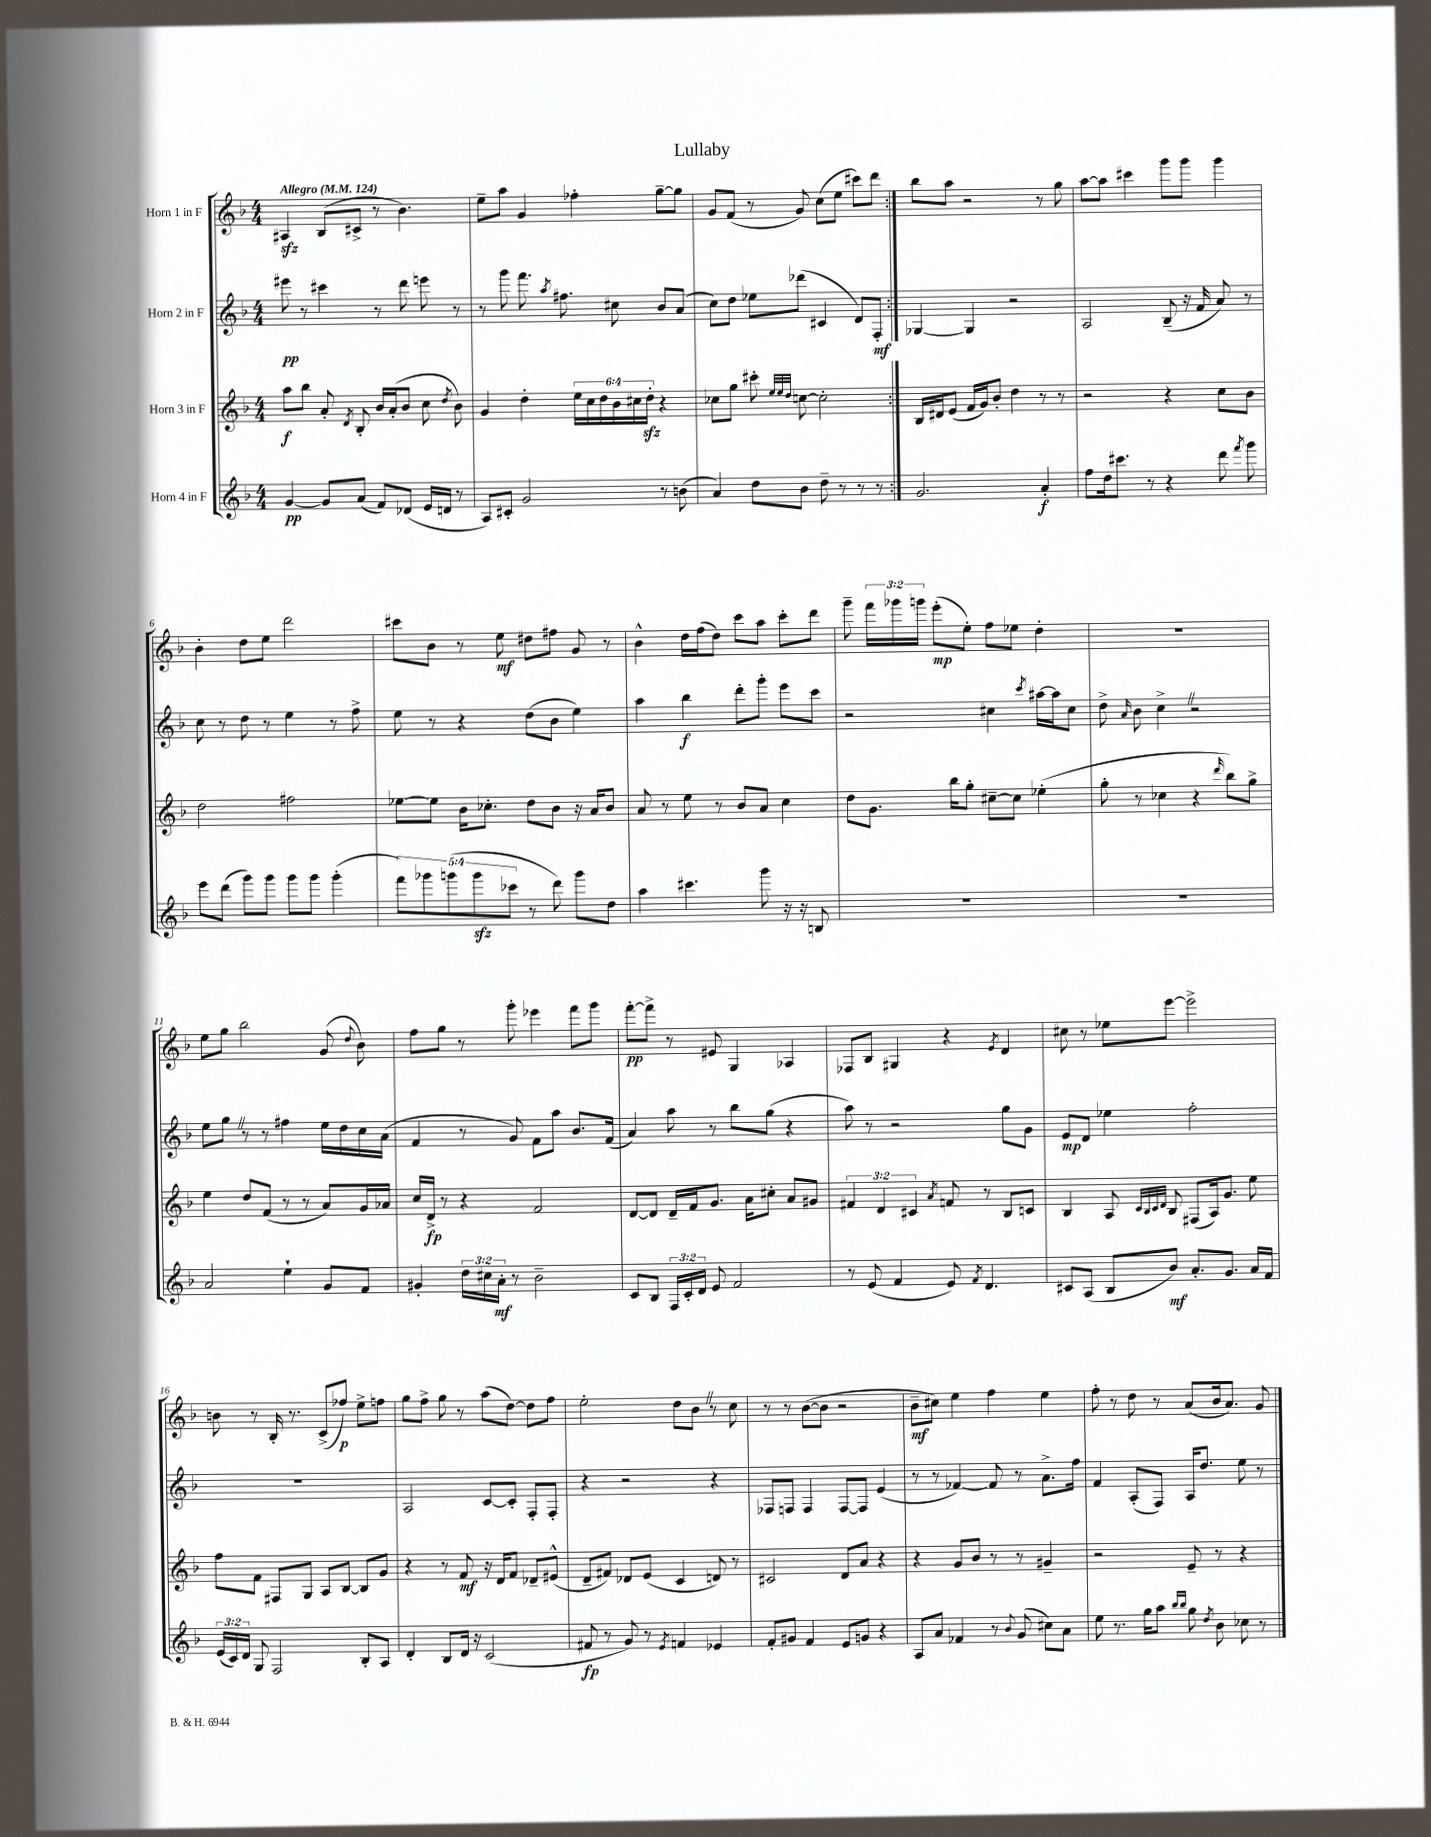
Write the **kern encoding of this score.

**kern	**kern	**kern	**kern
*staff4	*staff3	*staff2	*staff1
*clefG2	*clefG2	*clefG2	*clefG2
*k[b-]	*k[b-]	*k[b-]	*k[b-]
*M4/4	*M4/4	*M4/4	*M4/4
*MM124	*MM124	*MM124	*MM124
[4g/	8aa\L	8eee#\	4A#/
.	8bb-\J	8r	.
8g/]L	8a'/	4ccc#\	(8B-/L
.	8qd/	.	.
(8a/J	8B-'/	.	8c#^/J
8f/L)	16b-/LL	8r	8r
.	(16a'/J	.	.
(8d-/J	8b-/J	8ddd\	4.b-\)
16e/LL	8cc\	8eee\	.
16d/JJ	.	.	.
.	8qdd/	.	.
8r	8b-\)	8r	.
=	=	=	=
8A/L)	4g/	8r	8ee~\L
8c#'/J	.	8ggg\	8aa\J
2g/	4dd'\	8.fff\	4g/
.	.	8qaa/	.
.	.	8.ff#\	.
.	24ee\LL	.	4ff-'\
.	24cc\	.	.
.	24dd\	.	.
.	24b-\	8cc#\	.
.	24cc#\	.	.
.	24dd'\JJ	.	.
8r	4r	8b-/L	[8gg~\L
(8b\	.	(8a/J	8gg\]J
=	=	=	=
4a/)	8cc-\L	8cc\L)	8g/L
.	8gg\J	8dd\J	(8f/J
8dd\L	8ccc#'\	8ee-\L	8r
.	32qqee/LLL	.	.
.	32qqee/	.	.
.	32qqdd/JJJ	.	.
8b-\J	[8cc\	(8ddd-\J	8g/)
8dd~\	2cc'\]	4c#/	(8cc\L
8r	.	.	8ee\J
8r	.	8d/L)	8ccc#\L)
8r	.	8F'/J	8ddd\J
=:|!	=:|!	=:|!	=:|!
2.g/	16B-/LL	[4G-/	8bb-\L
.	16d#/J	.	.
.	(8e/J	.	8aa\J
.	16f/LL	4G-/]	2r
.	16g/J)	.	.
.	8b-'/J	.	.
.	4dd\	2r	.
4a'/	8r	.	8r
.	8r	.	8gg\
=	=	=	=
8ff\L	2r	2A/	[8aa\L
16dd\k	.	.	8aa\]J
8.ccc#\J	.	.	.
.	.	.	4ccc#\
8r	.	.	.
4r	4r	(8B-~/	8ggg\L
.	.	16r	8ggg\J
.	.	16f/	.
8ddd\	8cc\L	8a/)	4ggg\
8qfff/	.	.	.
8ggg\	8b-\J	8r	.
=	=	=	=
8eee\L	2dd\	8cc\	4b-'\
(8ddd\J	.	8r	.
8ggg\L)	.	8dd\	8dd\L
8ggg\J	.	8r	8ee\J
8ggg\L	2ff#\	4ee\	2ddd\
8ggg\J	.	.	.
(4ggg'\	.	8r	.
.	.	8ff^\	.
=	=	=	=
10fff\L)	[8ee-\L	8ee\	8ccc#\L
10ggg-\	.	.	.
.	8ee-\]J	8r	8b-\J
(10ggg\	.	.	.
.	16b-\LK	4r	8r
10ggg\	.	.	.
.	8.cc-'\J	.	.
.	.	.	8ee\
10ccc-\J	.	.	.
8r	8dd\L	(8dd\L	8dd#\L
8ddd\)	8b-\J	8b-\J	8ff#\J
8ggg\L	16r	4ee\)	8g/
.	16a/LK	.	.
8dd\J	8b-/J	.	8r
=	=	=	=
4aa\	8a/	4aa\	4b-^^\
.	8r	.	.
4.ccc#\	8ee\	4bb-\	16dd\LL
.	.	.	(16ff\J
.	8r	.	8dd\J)
.	8b-/L	8ddd'\L	8ccc\L
8ggg\	8a/J	8ggg'\J	8aa\J
16r	4cc\	8eee\L	8ccc'\L
16r	.	.	.
8B/	.	8ccc\J	8ddd\J
=	=	=	=
1r	8dd\L	2r	8ggg~\
.	8.g\J	.	24fff\LL
.	.	.	24ggg-\
.	.	.	24ggg\JJ
.	.	.	(8eee'\L
.	16bb-\LK	.	.
.	8gg'\J	.	8ee'\J)
.	[8cc#~\L	4cc#\	8ff\L
.	8cc#\]J	.	8ee-\J
.	.	8qccc/	.
.	(4ee-'\	[16aa#\LL	4dd'\
.	.	16aa#\]J	.
.	.	8cc#\J	.
=	=	=	=
1r	8gg'\	8dd^\	1r
.	.	16qqa/	.
.	8r	8b-\	.
.	4cc-\	4cc^\	.
.	4r	2r	.
.	16qqddd/	.	.
.	8bb-\L)	.	.
.	8gg^\J	.	.
=	=	=	=
2a/	4ee\	8ee\L	8ee\L
.	.	8gg\J	8gg\J
.	8dd/L	8r	2bb-\
.	(8f/J	8r	.
4ee`\	8r	4ff#\	.
.	8r	.	.
8g/L	8a/L)	16ee\LL	(8g/
.	.	16dd\	.
.	.	.	8qqdd/
8f/J	16g/L	16cc\	8b-\)
.	16a-/JJ	(16a\JJ	.
=	=	=	=
4g#'/	16cc/LL	4f/	8ff\L
.	16d^/JJ	.	.
.	8r	.	8gg\J
24dd\LL	4r	8r	8r
24cc#\	.	.	.
24a'\JJ	.	.	.
8r	.	8g/)	8ggg'\
2b-~\	2f/	8f\L	4eee-\
.	.	8aa\J	.
.	.	8.b-/L	8fff\L
.	.	.	8ggg\J
.	.	(16f/Jk	.
=	=	=	=
8c/L	[8d/L	4a/)	[8fff'\L
8B-/J	8d/]J	.	8fff^\]J
24F/LL	16d~/LL	8aa\	8r
24c'/	.	.	.
.	16f/J	.	.
24d/JJ	.	.	.
8e/	8.g/J	8r	8e#/
2f/	.	8bb-\L	4G/
.	16a\LK	.	.
.	8cc#'\J	(8gg\J	.
.	8a/L	4r	4A-/
.	8g#/J	.	.
=	=	=	=
8r	6f#/	8aa\)	8F-/L
(8e/	.	8r	8B-/J
.	6d/	.	.
4f/	.	2r	4G#/
.	6c#/	.	.
.	8qa/	.	.
8e/)	8f/	.	4r
8qf/	.	.	.
4.d/	8r	.	.
.	.	.	8qe/
.	8B-/L	8gg\L	4d/
.	8c/J	8g\J	.
=	=	=	=
8c#/L	4B-/	8e/L	8cc#\
(8A/J	.	8d/J	8r
8B-/L	8A/	4ee-\	8ee-\L
.	32qqc/LLL	.	.
.	32qqB-/	.	.
.	32qqc/	.	.
.	32qqd/JJJ	.	.
8b-/J)	8B-/	.	[8eee\J
8.a'/L	(8F#/L	2ff'\	2eee^\]
.	16A/k)	.	.
8.g/J	8.g/J	.	.
16a/LL	8ee\	.	.
16f/JJ	.	.	.
=	=	=	=
(24e/LL	8ff\L	1r	8b\
24c/)	.	.	.
24d/JJ	.	.	.
8G/	8f\J	.	8r
2F/	8F#/L	.	16B-'/
.	.	.	8.r
.	8G/J	.	.
.	8A/L	.	(8c^/L
.	[8B-/J	.	8ff-/J)
8B-'/L	8B-/]L	.	8ee^\L
8A/J	8g/J	.	8ff\J
=	=	=	=
4d'/	4r	2A/	8gg\L
.	.	.	8ff^\J
8B-/L	8r	.	8gg\
16d/Jk	8f/	.	8r
16r	.	.	.
(2c/	16r	[8c/L	(8aa\L
.	16d/LK	.	.
.	8f/J	8c'/]J	[8dd\J)
.	8d-~/L	8F'/L	8dd\]L
.	(8e#^^/J	8F'/J	8ff\J
=	=	=	=
8f#/	8d~/L	4r	2ee'\
8r	8f#/J)	.	.
8g/)	8d-/L	2r	.
8r	(8e/J	.	.
8qe/	.	.	.
4f/	4c/	.	8dd\L
.	.	.	8b-\J
4e-/	8d/)	4r	8r
.	8r	.	8cc\
=	=	=	=
8f'/L	2c#/	8F-/L	8r
8g#/J	.	8F/J	8r
4f/	.	4F/	([8b-\L
.	.	.	8b-\]J
8e/L	8d/L	[8F/L	2r
8g/J	8a/J	8F/]J	.
4r	4r	(4e/	.
=	=	=	=
8A/L	4r	8r	8b-~\L
8a/J	.	8r	8cc#\J)
4f-/	8g/L	[4f-/)	4ee\
.	8b-/J	.	.
8r	8r	8f-/]	4ff\
8qqb-/	.	.	.
(8g/	8r	8r	.
8cc#\L)	4g#~/	8.a^\L	4ee\
8a\J	.	.	.
.	.	16ff\Jk	.
=	=	=	=
8ee\	2r	4f/	8ff'\
8.r	.	.	8r
.	.	(8A'/L	8dd\
16gg\LK	.	.	.
8aa\J	.	8F/J)	8r
16qqbb-/LL	.	.	.
16qqbb-/JJ	.	.	.
8gg\	8e~/	16A/LK	(8a/L
.	.	8.dd/J	.
8qdd/	.	.	.
8b-\	8r	.	16b-/k
.	.	.	8.a/J)
8cc-\	4r	8ee\	.
8r	.	8r	8g/
==	==	==	==
*-	*-	*-	*-
